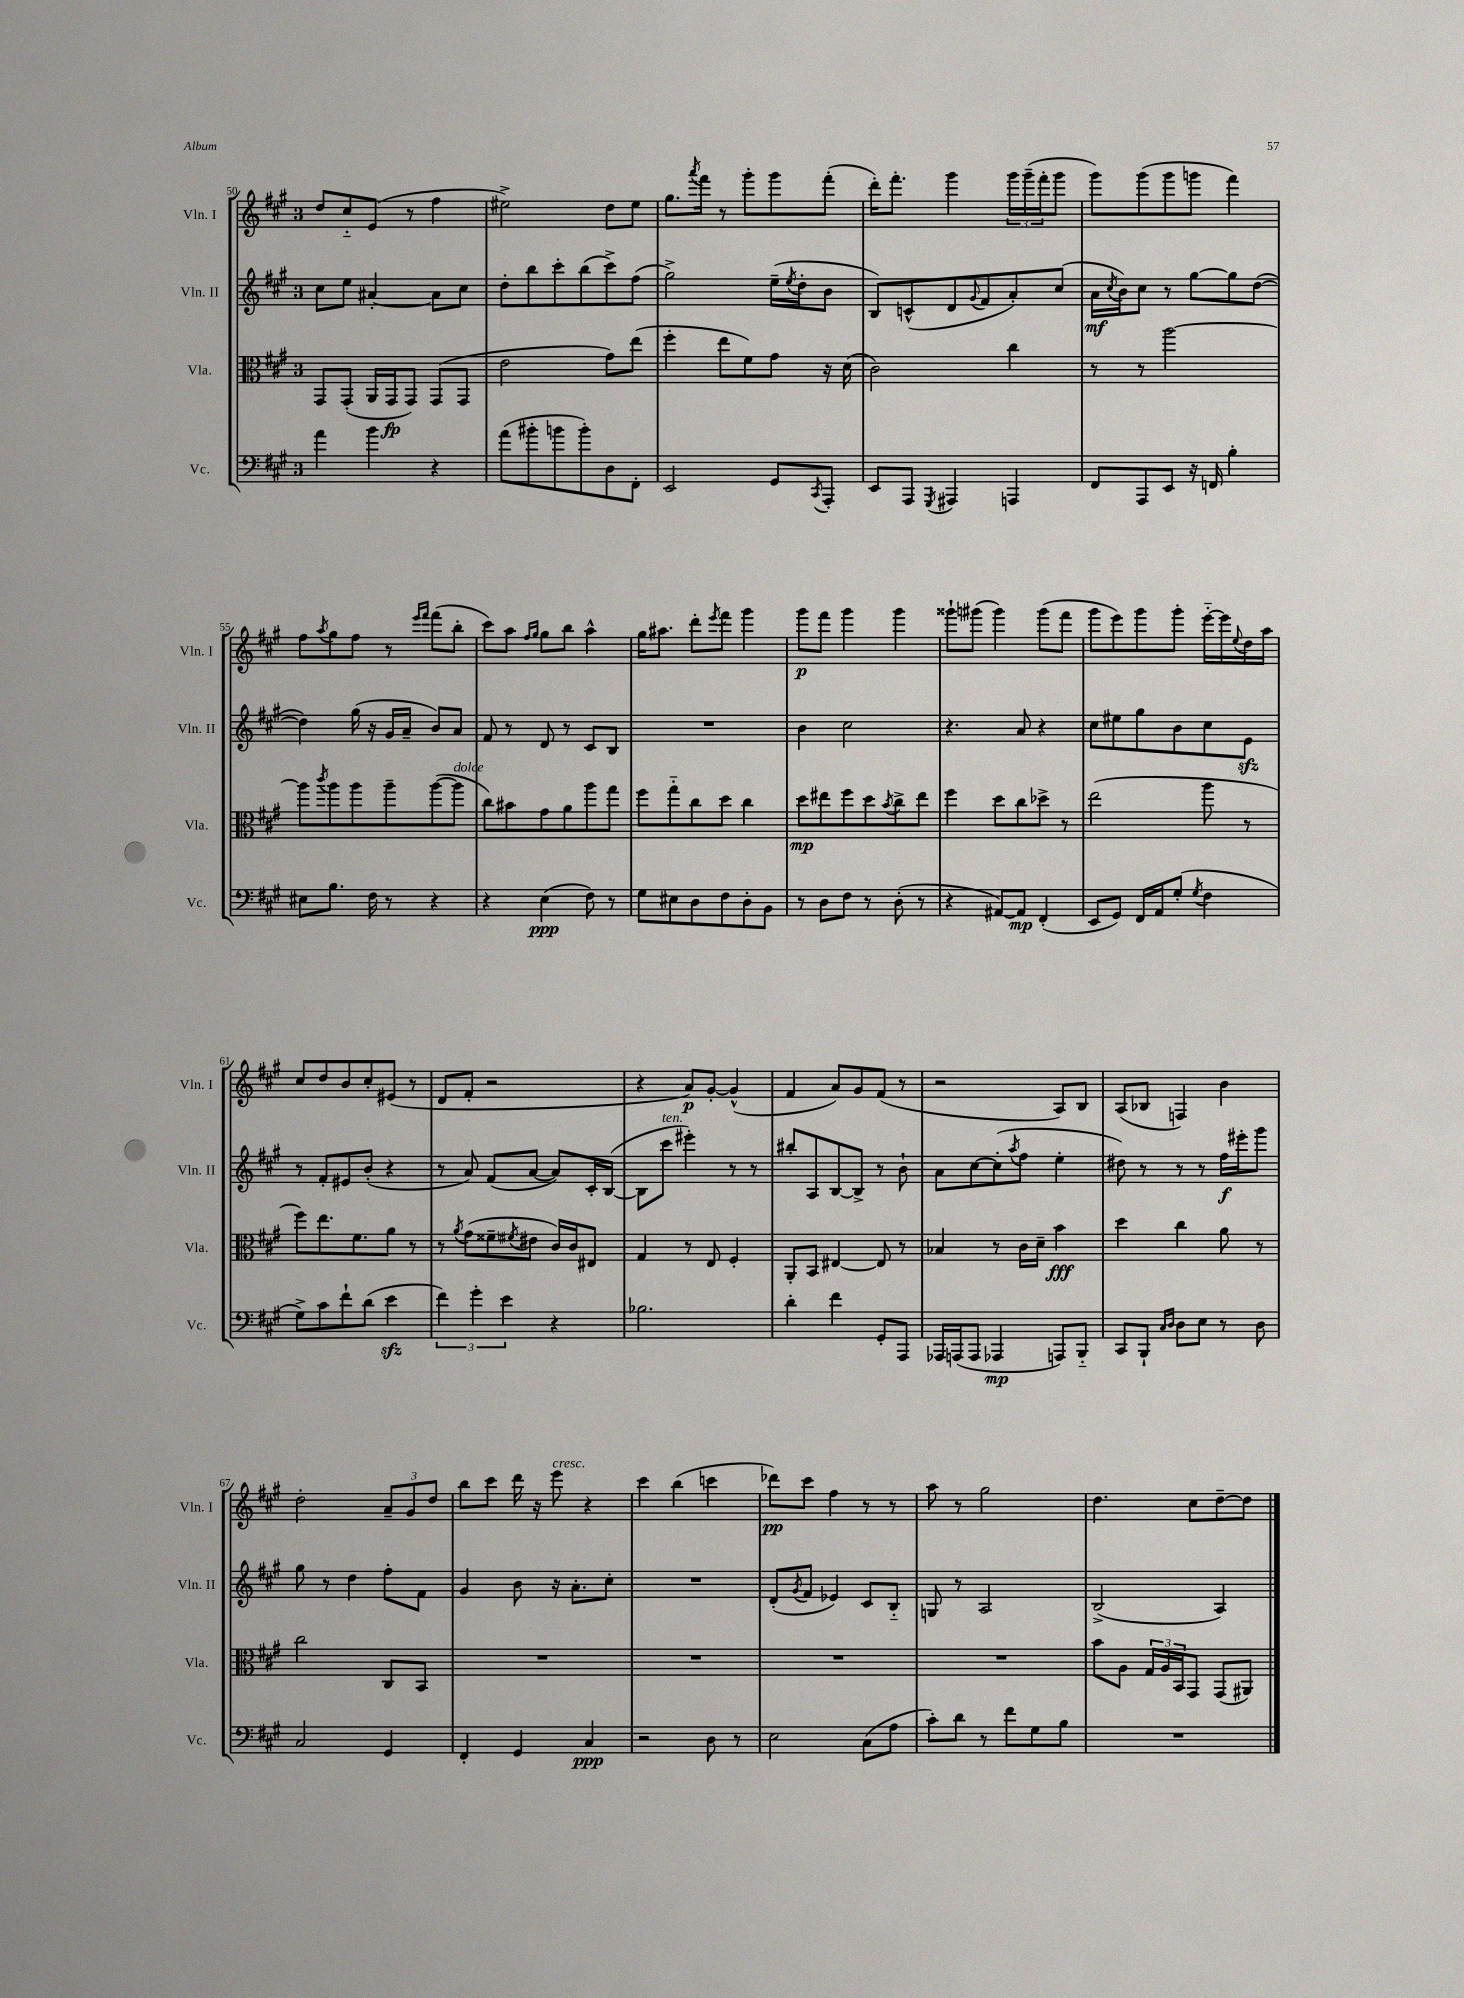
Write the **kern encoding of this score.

**kern	**kern	**kern	**kern
*staff4	*staff3	*staff2	*staff1
*clefF4	*clefC3	*clefG2	*clefG2
*k[f#c#g#]	*k[f#c#g#]	*k[f#c#g#]	*k[f#c#g#]
*M3/4	*M3/4	*M3/4	*M3/4
4a	8GG#	8cc#	8dd
.	(8GG#'	8ee	8cc#'~
4b	16AA	[4a#'	(8e
.	16GG#	.	.
.	8GG#)	.	8r
4r	(8GG#	8a#]	4ff#
.	8GG#	8cc#	.
=	=	=	=
(8a	2e	8dd'	2ee#^)
8b#'	.	8bb	.
8b	.	8ccc#'	.
8b')	.	(8bb	.
8D	8g#)	8ccc#^)	8dd
8FF#'	(8ee	(8ff#	8ee#
=	=	=	=
2EE	4ff#'	2gg#^)	8.gg#
.	.	.	8qaaa
.	.	.	16fff#
.	8ee	.	8r
.	8f#)	.	8ggg#'
8GG#	8g#	(16ee~	8ggg#
.	.	8qee	.
.	.	16dd'	.
8qCC#	.	.	.
8AAA'	16r	8b	(8fff#'
.	(16d	.	.
=	=	=	=
8EE	2c#)	8B)	16ddd')
.	.	.	8.fff#'
8AAA	.	(8c^^	.
8qGGG#	.	.	.
4AAA#	.	8d	4ggg#
.	.	8qqg#	.
.	.	8f#	.
4AAA	4cc#	8a')	24ggg#
.	.	.	(24ggg#~
.	.	.	24fff#'
.	.	(8cc#	8ggg#
=	=	=	=
8FF#	8r	16a	8ggg#)
.	.	8qcc#	.
.	.	16b)	.
8AAA	8r	8cc#	(8ggg#
8EE	[2aa	8r	8ggg#
16r	.	[8gg#	8ggg
16FF	.	.	.
4B'	.	8gg#]	4fff#)
.	.	([8dd	.
=	=	=	=
8E#	8aa]	4dd])	8ff#
.	8qccc#	.	8qaa
8.B	8aa	.	8gg#
.	8aa	(16gg#	8ff#
16F#	.	16r	.
8r	8aa~	16g#	8r
.	.	16a~	.
.	.	.	16qqeee
.	.	.	16qqfff#
4r	([8aa	8b)	(8fff#
.	8aa]	8a	8bb'
=	=	=	=
4r	8cc#)	8f#	8ccc#)
.	8b#	8r	8aa
.	.	.	16qqff#
.	.	.	16qqgg#
(4E	8g#	8d	8gg#
.	8a	8r	8bb
8F#)	8aa	8c#	4aa^^
8r	8gg#	8B	.
=	=	=	=
8G#	8ff#	2.r	16gg#
.	.	.	8.aa#
8E#	8gg#'~	.	.
8D	8cc#	.	8ddd'
.	.	.	8qeee
8F#	8dd	.	8fff#
8D'	4cc#	.	4ggg#
8BB	.	.	.
=	=	=	=
8r	8dd	4b	8ggg#
8D	8ee#	.	8fff#
8F#	8ff#	2cc#	4ggg#
8r	8dd	.	.
.	8qb	.	.
(8D'	8cc#^	.	4ggg#
8r	8ee#	.	.
=	=	=	=
4r	4ff#	4.r	8ggg##`
.	.	.	(8ggg#
[8AA#)	8dd	.	4ggg#)
8AA#]	8cc#	8a	.
(4FF#'	8dd-^	4r	(8ggg#
.	8r	.	8fff#
=	=	=	=
8EE	(2ee	8cc#	8ggg#
8GG#)	.	8ee#	8eee)
16FF#	.	8gg#	8ggg#
16AA	.	.	.
(8G#'	.	8b	8ggg#'
8qG#	.	.	.
4F#	8aa	8cc#	[16eee'~
.	.	.	16eee]
.	.	.	8qqee
.	8r	8e	16dd
.	.	.	16aa
=	=	=	=
8G#^)	8ff#)	8r	8cc#
8c#	8.ee	8f#'	8dd
8f#`	.	8e#	8b
.	8.f#	.	.
(8d	.	(8b'	8cc#'
4e	8a	4r	(8e#
.	8r	.	8r
=	=	=	=
6f#)	8r	8r	8d
.	8qa	.	.
.	(8g#	8a)	8f#'
6g#'	.	.	.
.	8f##~	(8f#	2r
6e	.	.	.
.	8qf#	.	.
.	8e#	[8a	.
4r	16c#)	8a])	.
.	16c#	.	.
.	8E#	16c#'	.
.	.	([16B	.
=	=	=	=
2.B-	4G#	8B]	4r
.	.	8ccc#	.
.	8r	4eee#')	8a)
.	8E	.	[8g#'
.	4F#'	8r	(4g#^^]
.	.	8r	.
=	=	=	=
4d'	8AA'	8bb#'	4f#
.	8BB	8A	.
4f#	[4E#	[8B	8a)
.	.	8B^]	8g#
8GG#'	8E#]	8r	(8f#
8AAA	8r	8b`	8r
=	=	=	=
16AAA-	4B-	8a	2r
(16AAA	.	.	.
8AAA	.	[8cc#	.
4AAA-	8r	(8cc#']	.
.	.	8qaa	.
.	16c#	8ff#	.
.	16d~	.	.
8AAA)	4b	4ee'	8A)
8BBB'~	.	.	8B
=	=	=	=
8CC#	4dd	8dd#)	(8A
8BBB`	.	8r	8B-
16qqC#	.	.	.
16qqD	.	.	.
8D	4cc#	8r	4F)
8E	.	8r	.
8r	8a	16ff#	4b
.	.	16eee#'	.
8D	8r	8ggg#	.
=	=	=	=
2C#	2cc#	8gg#	2dd'
.	.	8r	.
.	.	4dd	.
4GG#	8C#	8ff#'	12a~
.	.	.	12g#
.	8BB	8f#	.
.	.	.	12dd
=	=	=	=
4FF#'	2.r	4g#	8bb
.	.	.	8ccc#
4GG#	.	8b	16ddd
.	.	.	16r
.	.	16r	8eee
.	.	8.a'	.
4C#	.	.	4r
.	.	8cc#'	.
=	=	=	=
2r	2.r	2.r	4ccc#
.	.	.	(4bb
8D	.	.	4ccc
8r	.	.	.
=	=	=	=
2E	2.r	(8d'	8ddd-)
.	.	8qg#	.
.	.	8f#	8ccc#
.	.	4e-)	4ff#
(8C#	.	8c#	8r
8A	.	8B'~	8r
=	=	=	=
8c#')	2.r	8G	8aa
8d	.	8r	8r
8r	.	2A	2gg#
8f#	.	.	.
8G#	.	.	.
8B	.	.	.
=	=	=	=
2.r	8b	(2B^	4.dd
.	8A	.	.
.	24G#	.	.
.	24A	.	.
.	24BB	.	.
.	8GG#	.	8cc#
.	(8GG#	4A)	[8dd~
.	8AA#)	.	8dd]
==	==	==	==
*-	*-	*-	*-
